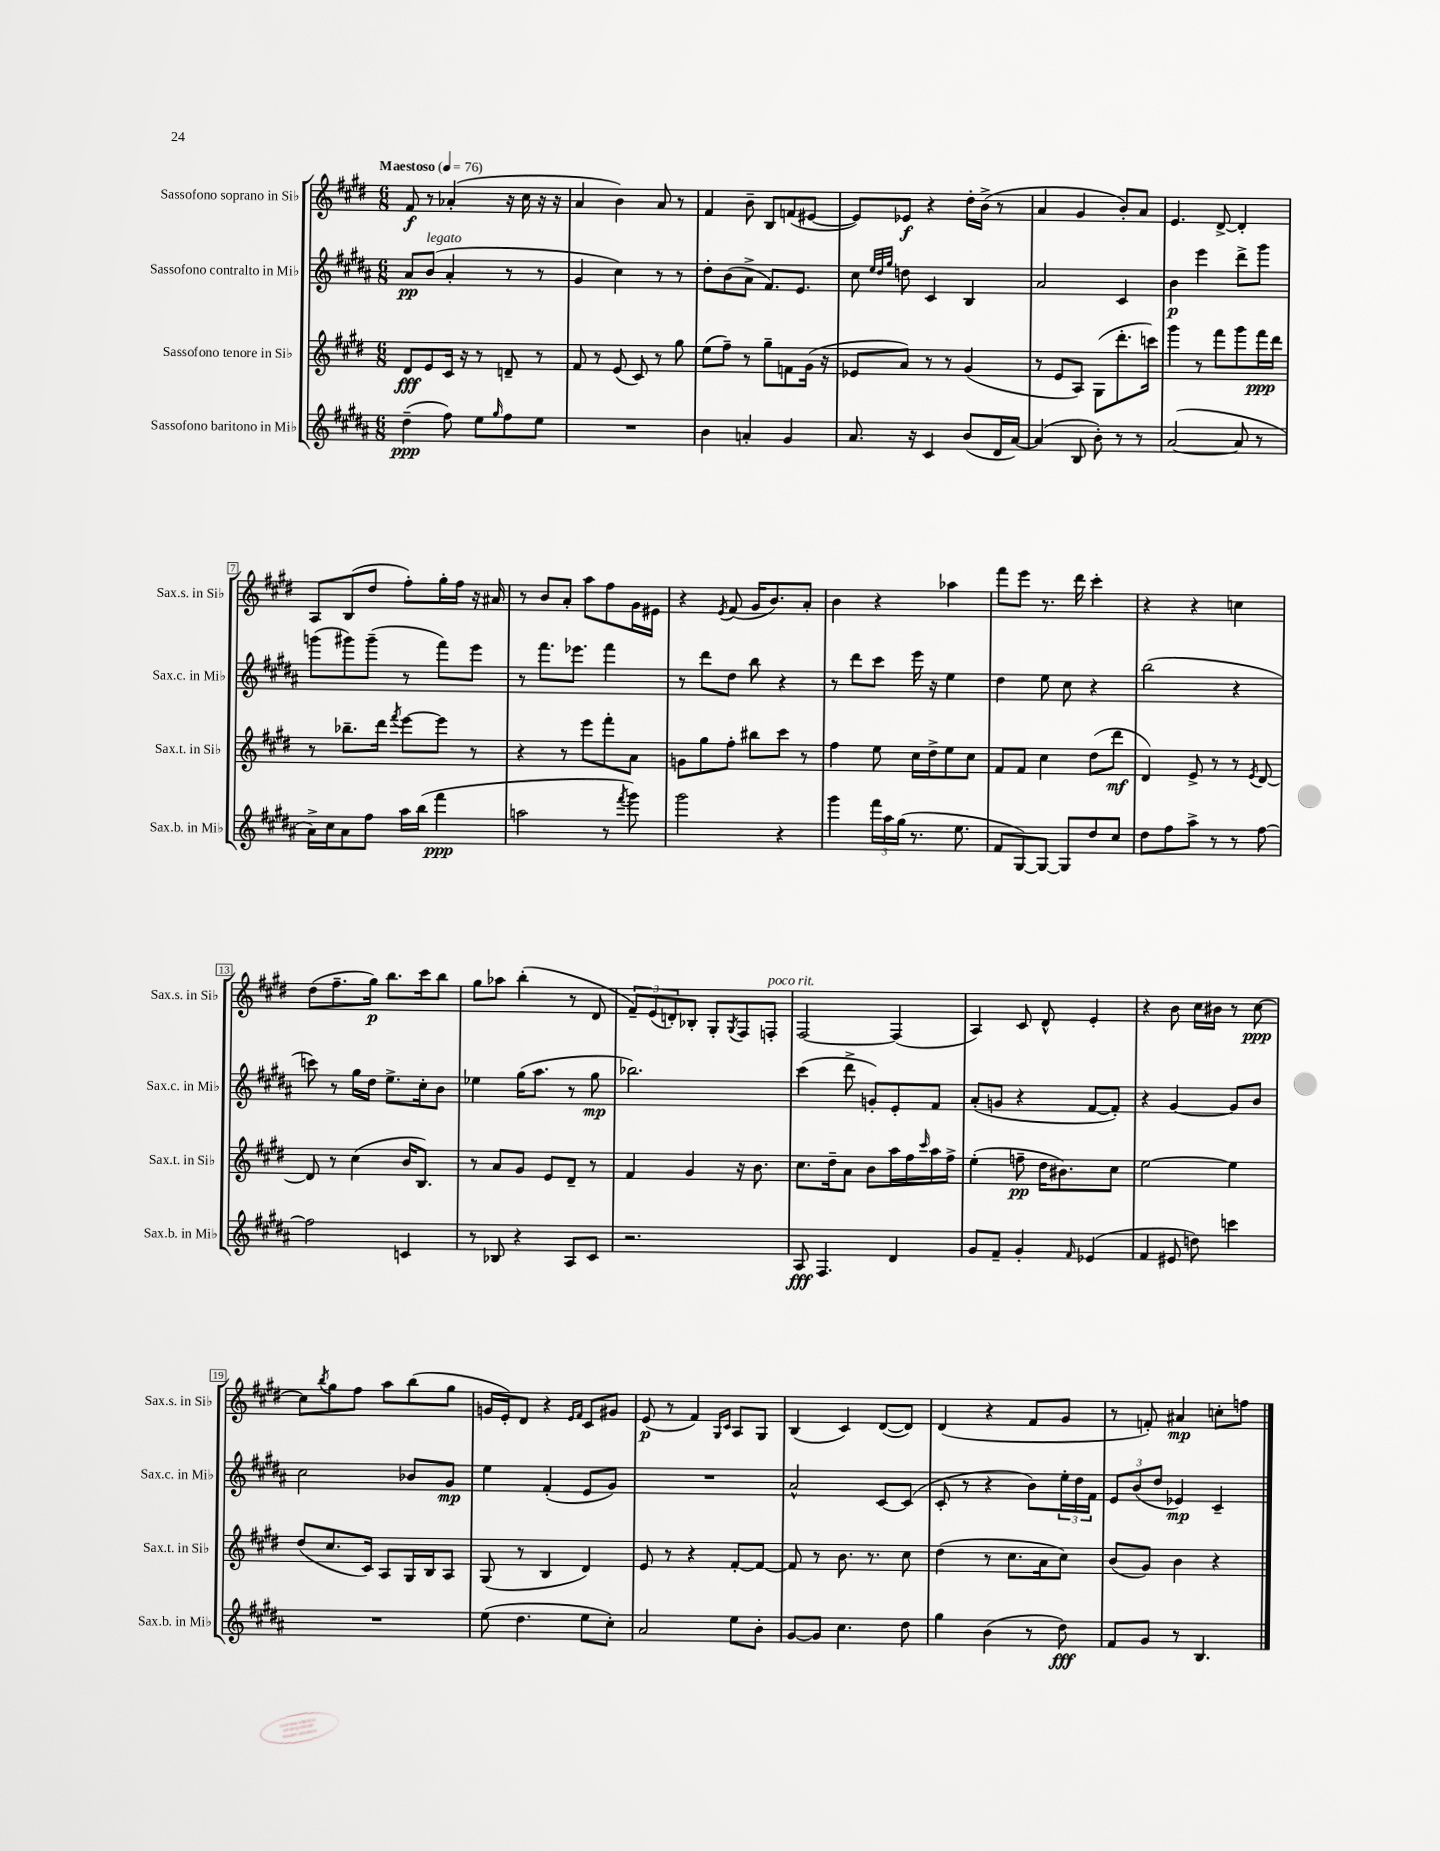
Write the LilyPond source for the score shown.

<<
\new StaffGroup <<
\new Staff = "s0" \with { instrumentName = "Sassofono soprano in Sib" shortInstrumentName = "Sax.s. in Sib" } {
    \clef treble \key e \major \numericTimeSignature \time 6/8 \tempo "Maestoso" 4 = 76
    fis'8\f r8 aes'4-.( r16 cis''16 r16 r16 |
    a'4 b'4) a'8 r8 |
    fis'4 b'8-- b8 f'8( eis'8~ |
    eis'8) ees'8\f r4 dis''16-. b'16->( r8 |
    a'4 gis'4 b'8-.) a'8 |
    e'4. dis'8~-> dis'4-. |
    a8 b8( dis''8 fis''8-.) gis''16-. fis''16 r16 ais'16 |
    r8 b'8 a'8-. a''8 fis''8 gis'16 eis'16 |
    r4 \acciaccatura { e'8 } fis'8( gis'16 b'8.) a'8-. |
    b'4 r4 aes''4 |
    fis'''8 e'''8 r8. dis'''16 cis'''4-. |
    r4 r4 c''4 |
    dis''8( fis''8.-- gis''16\p) b''8. cis'''16 b''8 |
    gis''8 aes''8 b''4-.( r8 dis'8 |
    \tuplet 3/2 { fis'8--) e'8( d'8-.) } bes8-. gis8-. \acciaccatura { gis8 } fis8 f8-.^\markup { \italic "poco rit." } |
    fis2~ fis4( |
    a4) cis'8 dis'8-^ e'4-. |
    r4 b'8 cis''16 bis'16 r8 cis''8~\ppp |
    cis''8 \acciaccatura { b''8 } gis''8 fis''8 a''8 b''8( gis''8 |
    g'16 e'16-.) dis'8 r4 \grace { e'16 fis'16 } cis'8 gis'8 |
    e'8\p( r8 fis'4) \grace { gis16 cis'16 } a8 gis8 |
    b4( cis'4) dis'8~( dis'8) |
    dis'4( r4 fis'8 gis'8 |
    r8 f'8-.) ais'4\mp c''8-. f''8 \bar "|." |
}
\new Staff = "s1" \with { instrumentName = "Sassofono contralto in Mib" shortInstrumentName = "Sax.c. in Mib" } {
    \clef treble \key b \major \numericTimeSignature \time 6/8
    ais'8\pp b'8^\markup { \italic "legato" }( ais'4-. r8 r8 |
    gis'4 cis''4) r8 r8 |
    dis''8-. b'8( ais'8-> fis'8.) e'8. |
    cis''8 \grace { e''32 dis''32 gis''32 } d''8 cis'4 b4 |
    ais'2 cis'4 |
    b'4\p e'''4 dis'''8-> gis'''8 |
    g'''8( gis'''8) gis'''8--( r8 fis'''8) e'''8 |
    r8 fis'''8. ees'''8. fis'''4 |
    r8 dis'''8 dis''8 b''8 r4 |
    r8 dis'''8 cis'''8 e'''16 r16 e''4 |
    dis''4 e''8 cis''8 r4 |
    b''2( r4 |
    c'''8) r8 gis''16 dis''16 e''8.-> cis''16-. b'8 |
    ees''4 gis''16( ais''8. r8 gis''8\mp |
    bes''2.) |
    cis'''4( dis'''8-> g'8-.) e'8-. fis'8 |
    ais'8-.( g'8 r4 fis'8~ fis'8-.) |
    r4 gis'4~ gis'8 b'8 |
    cis''2 bes'8 gis'8\mp |
    e''4 fis'4-.( e'8 gis'8) |
    R2. |
    ais'2-^ cis'8~ cis'8( |
    cis'8-. r8 r4 b'8) \tuplet 3/2 { e''16-. dis''16 fis'16 } |
    \tuplet 3/2 { e'8 b'8( dis''8 } ees'4\mp) cis'4-- \bar "|." |
}
\new Staff = "s2" \with { instrumentName = "Sassofono tenore in Sib" shortInstrumentName = "Sax.t. in Sib" } {
    \clef treble \key e \major \numericTimeSignature \time 6/8
    dis'8\fff e'8 cis'16 r16 r8 d'8-- r8 |
    fis'8 r8 e'8( cis'8) r8 gis''8 |
    e''8( fis''8--) r8 gis''8-- f'8 gis'16( r16 |
    ees'8 a'8) r8 r8 gis'4( |
    r8 e'8 a8) gis8( dis'''8.-. c'''16) |
    gis'''4 r8 fis'''8 gis'''8 fis'''16\ppp dis'''16 |
    r8 bes''8.-- dis'''16 \acciaccatura { fis'''8 } e'''8~ e'''8 r8 |
    r4 r8 e'''8 fis'''8-. a'8 |
    g'8 gis''8 fis''8-. bis''8 cis'''8 r8 |
    fis''4 e''8 cis''16 dis''16-> e''8 cis''8 |
    fis'8 fis'8 cis''4 dis''8( dis'''8\mf |
    dis'4) e'8-> r8 r8 \acciaccatura { e'8 } dis'8~ |
    dis'8 r8 cis''4( b'16 b8.) |
    r8 a'8 gis'8 e'8 dis'8-- r8 |
    fis'4 gis'4 r16 b'8. |
    cis''8. dis''16-- a'8 b'8 a''16 fis''16 \grace { cis'''16 } a''16 fis''16-> |
    e''4-.( f''8--\pp dis''16 bis'8.) cis''8 |
    e''2~ e''4 |
    dis''8( cis''8. cis'16) a8 gis16 b16 a8 |
    gis8( r8 b4 dis'4) |
    e'8 r8 r4 fis'8~-. fis'8~ |
    fis'8 r8 b'8. r8. cis''8 |
    dis''4( r8 cis''8. a'16 cis''8) |
    b'8( gis'8) b'4 r4 \bar "|." |
}
\new Staff = "s3" \with { instrumentName = "Sassofono baritono in Mib" shortInstrumentName = "Sax.b. in Mib" } {
    \clef treble \key b \major \numericTimeSignature \time 6/8
    dis''4--\ppp( fis''8) e''8 \grace { gis''16 } fis''8 e''8 |
    R2. |
    b'4 a'4-. gis'4 |
    ais'8. r16 cis'4 b'8( dis'16 ais'16~) |
    ais'4( b8 b'8-.) r8 r8 |
    ais'2~( ais'8 r8 |
    ais'16->) cis''16 ais'8 fis''8 ais''16 b''16( fis'''4\ppp |
    a''2 r8 \acciaccatura { fis'''8 } gis'''8) |
    gis'''2 r4 |
    gis'''4 \tuplet 3/2 { fis'''16 ais''16 gis''16( } r8. e''8. |
    fis'8 gis8~) gis8~ gis8 dis''8 cis''8 |
    dis''8 fis''8 ais''8-> r8 r8 fis''8~ |
    fis''2 c'4 |
    r8 bes8 r4 ais8 cis'8 |
    r2. |
    ais8\fff fis4. dis'4 |
    gis'8 fis'8-- gis'4-. \grace { fis'16 } ees'4( |
    fis'4 eis'8 d''8) c'''4 |
    R2. |
    e''8( dis''4. e''8 cis''8-.) |
    ais'2 e''8 b'8-. |
    gis'8~ gis'8 cis''4. dis''8 |
    gis''4 b'4( r8 dis''8\fff) |
    fis'8 gis'8 r8 b4. \bar "|." |
}
>>
>>
\layout { \context { \Score \override BarNumber.stencil = #(make-stencil-boxer 0.1 0.3 ly:text-interface::print) } }
